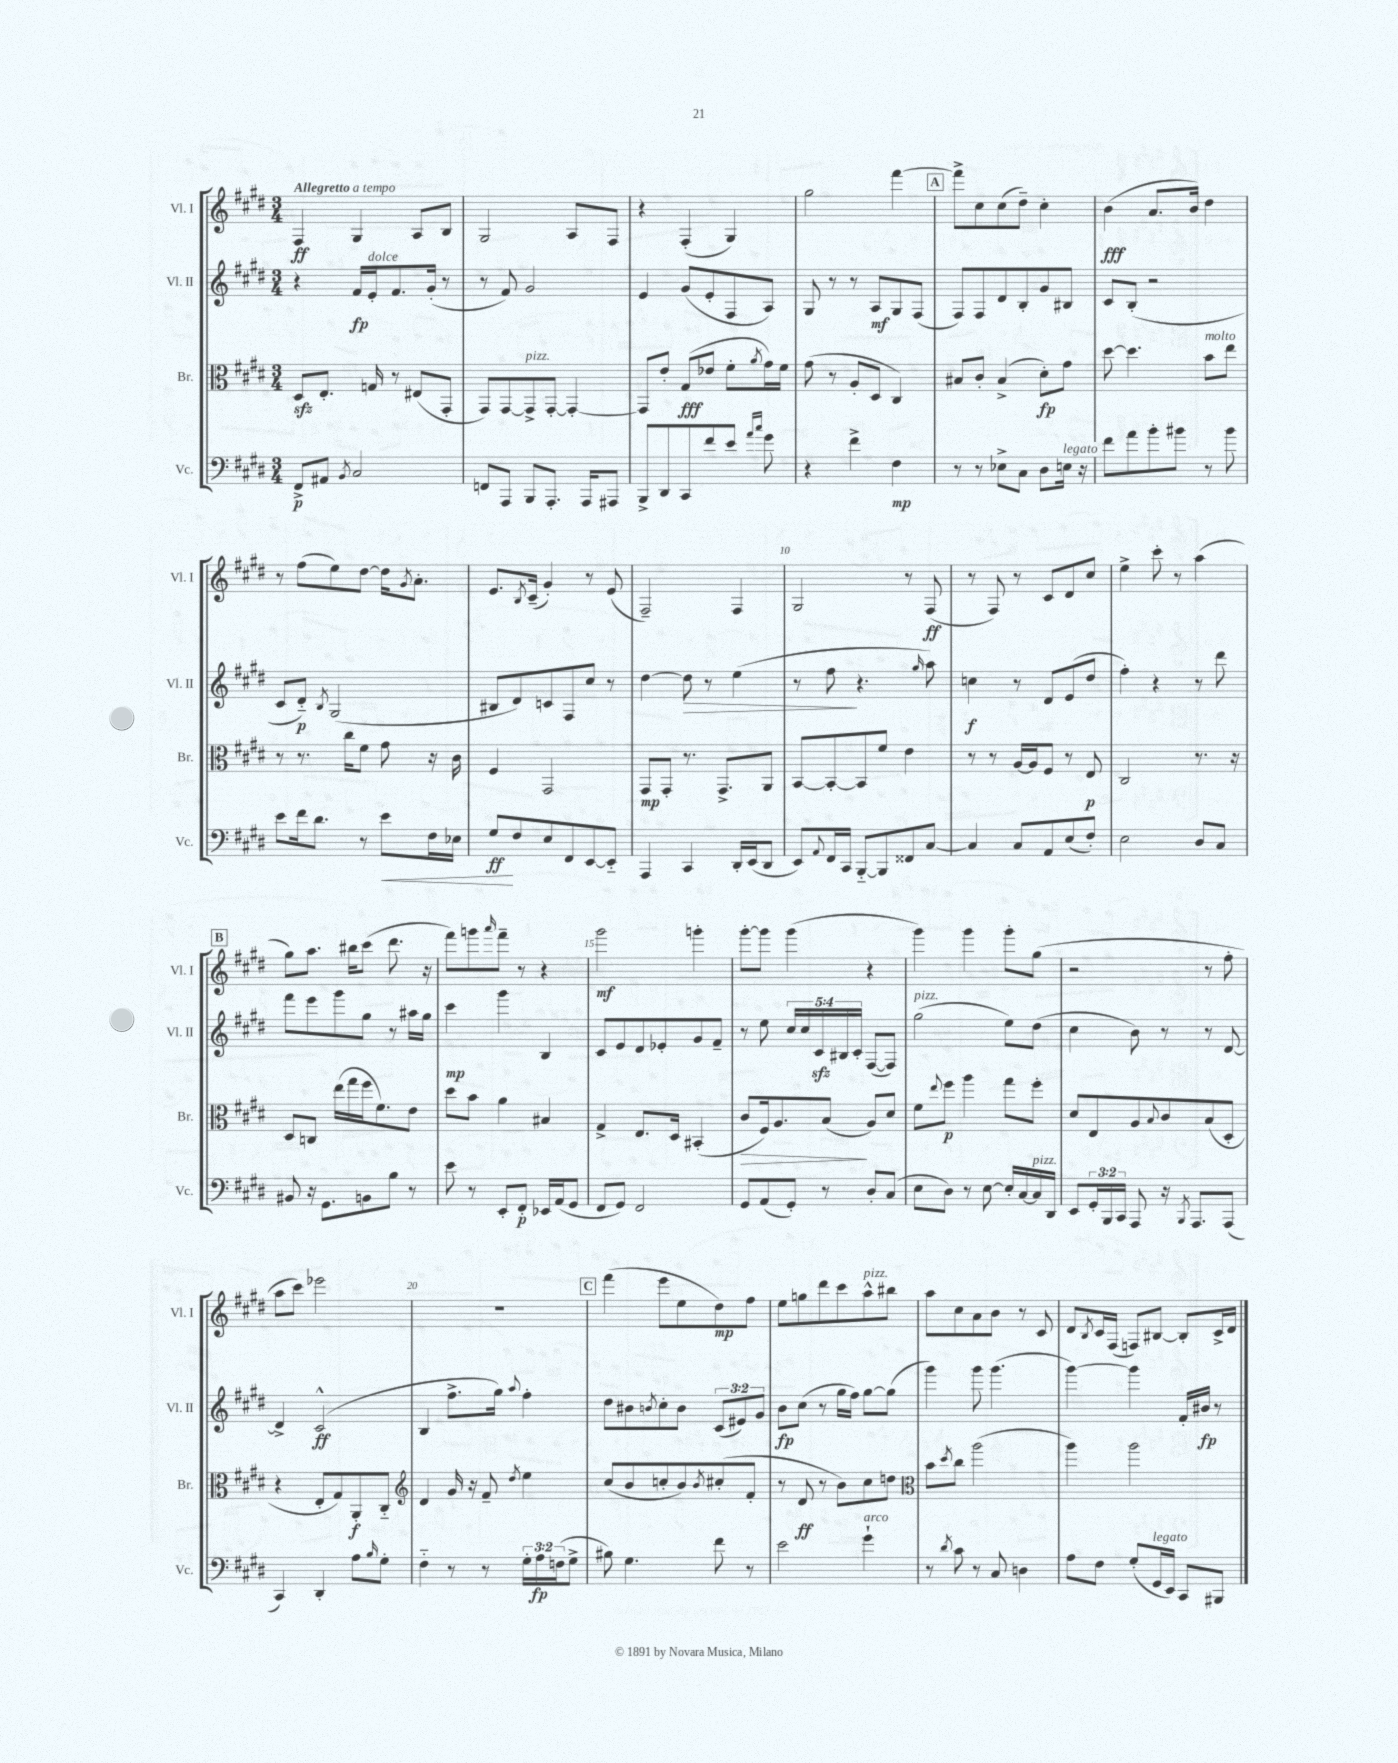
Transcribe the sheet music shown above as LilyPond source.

<<
\new StaffGroup <<
\new Staff = "s0" \with { instrumentName = "Vl. I" shortInstrumentName = "Vl. I" } {
    \clef treble \key e \major \numericTimeSignature \time 3/4 \tempo "Allegretto"
    fis4\ff gis4^\markup { \italic "a tempo" } a8 b8 |
    gis2 a8 fis8 |
    r4 fis4-.( gis4) |
    gis''2 fis'''4~ |
    \mark \markup { \box "A" } fis'''8-> cis''8 cis''8( dis''8--) cis''4-. |
    b'4\fff( a'8. b'16) dis''4 |
    r8 fis''8( e''8) dis''8~ dis''16 \acciaccatura { gis'8 } a'8.-. |
    e'8. \acciaccatura { b8 } cis'16--( gis'4-.) r8 e'8( |
    fis2--) fis4 |
    gis2 r8 fis8\ff( |
    r8 fis8) r8 cis'8 dis'8 cis''8 |
    e''4-> cis'''8-. r8 a''4( |
    \mark \markup { \box "B" } gis''8) a''8. bis''16 cis'''8( dis'''8. r16 |
    fis'''8) g'''8 \grace { a'''16 } fis'''8-- r8 r4 |
    gis'''2\mf g'''4-. |
    gis'''8~-. gis'''8 gis'''4( r4 |
    gis'''4) gis'''4 gis'''8-. gis''8( |
    r2 r8 fis''8-. |
    a''8 cis'''8) ees'''2 |
    R2. |
    \mark \markup { \box "C" } fis'''4( e'''8 e''8 dis''8\mp) fis''8 |
    e''8 g''8 dis'''8 cis'''8 a''8-^^\markup { \italic "pizz." } bis''8 |
    a''8 cis''8 a'8 b'8 r8 cis'8 |
    dis'8 \acciaccatura { b8 } cis'16 fis16( f8) bis8~ bis8-. cis'16-> dis'16 \bar "|." |
}
\new Staff = "s1" \with { instrumentName = "Vl. II" shortInstrumentName = "Vl. II" } {
    \clef treble \key e \major \numericTimeSignature \time 3/4 \override Staff.TupletNumber.text = #tuplet-number::calc-fraction-text
    r4 fis'16\fp e'16-.^\markup { \italic "dolce" } fis'8. gis'16-.( r8 |
    r8 fis'8) gis'2 |
    e'4 gis'8( e'8-. fis8 a8) |
    gis8 r8 r8 a8\mf gis8 fis8( |
    \mark \markup { \box "A" } fis8) fis8 dis'8 b8-. gis'8 bis8 |
    cis'8 b8-.( r2 |
    cis'8 dis'8-_\p) \acciaccatura { b8 } gis2( |
    bis8 dis'8) c'8 fis8 cis''8 r8 |
    dis''4~ dis''8\> r8 e''4( |
    r8 fis''8\! r4. \grace { gis''16 } a''8) |
    c''4\f r8 dis'8 e'8( dis''8 |
    fis''4-.) r4 r8 dis'''8 |
    \mark \markup { \box "B" } fis'''8 e'''8 gis'''8 gis''8 r8 ais''16 gis''16 |
    cis'''4\mp gis'''4 b4 |
    cis'8 e'8 dis'8 ees'8-. gis'8 fis'8-- |
    r8 e''8 \tuplet 5/4 { cis''16 cis''16 cis'16\sfz bis16 cis'16-. } fis8~( fis8) |
    gis''2^\markup { \italic "pizz." }( e''8) dis''8( |
    cis''4 b'8) r8 r8 dis'8~ |
    dis'4-> cis'2-^\ff( |
    b4 fis''8.-> gis''16) \appoggiatura { a''8 } fis''4-. |
    \mark \markup { \box "C" } dis''8 bis'8 \acciaccatura { b'8 } cis''8-. b'8 \tuplet 3/2 { cis'8( eis'8) gis'8 } |
    b'8\fp cis''8( r8 gis''16 fis''16) gis''8~ gis''8( |
    gis'''4) gis'''8 gis'''4.( |
    gis'''4~) gis'''4 fis'16-. bis'16\fp r8 \bar "|." |
}
\new Staff = "s2" \with { instrumentName = "Br." shortInstrumentName = "Br." } {
    \clef alto \key e \major \numericTimeSignature \time 3/4
    dis8\sfz e8.-. g16 r8 eis8( gis,8-. |
    gis,8) gis,8~ gis,8->^\markup { \italic "pizz." } gis,8~-. gis,4~-. |
    gis,8 e'8-. gis8\fff( ees'8 fis'8-. \acciaccatura { a'8 } gis'16) fis'16 |
    gis'8( r8 a8-. dis8 cis4) |
    \mark \markup { \box "A" } bis8 cis'8-. bis4->( dis'8-.\fp) gis'8 |
    dis''8~ dis''4. b'8^\markup { \italic "molto" } e''8 |
    r8 r8. cis''16 fis'8 gis'8 r16 cis'16 |
    fis4 gis,2 |
    gis,8\mp gis,8-. r8. gis,8.-> a,8 |
    b,8~ b,8~-. b,8 fis'8 e'4 |
    r8 r8 a16~ a16 fis8 r8 e8\p |
    cis2 r8. r16 |
    \mark \markup { \box "B" } dis8 c8 e''16( gis''16 fis''16 fis'8.) e'8 |
    dis''8 b'8 a'4 bis4 |
    gis4-> e8. dis16 bis,4-.( |
    cis'8\> fis16) a8. b8\!( a8) dis'8 |
    fis'8 \appoggiatura { e''8 } fis''8\p a''4 gis''8 fis''8-. |
    dis'8 e8 a8 \appoggiatura { b8 } cis'8 b8( dis8-. |
    r4 e8-. gis8) a,8-.\f cis8-_ |
    \clef treble dis'4 gis'16 r16 fis'8-- \acciaccatura { dis''8 } e''4 |
    \mark \markup { \box "C" } cis''8( b'8 c''8-. b'8) \acciaccatura { b'8 } cis''8-.( fis'8-. |
    r8 dis'8\ff r8 b'8) cis''8 d''8 |
    \clef alto b'8 \acciaccatura { dis''8 } cis''8 a''2( |
    a''4) a''2 \bar "|." |
}
\new Staff = "s3" \with { instrumentName = "Vc." shortInstrumentName = "Vc." } {
    \clef bass \key e \major \numericTimeSignature \time 3/4 \override Staff.TupletNumber.text = #tuplet-number::calc-fraction-text
    fis,8->\p ais,8 \acciaccatura { b,8 } cis2 |
    f,8 a,,8 b,,8 a,,8.-. a,,16 ais,,8 |
    b,,8-> dis,8 cis,8 fis'8 e'8 \grace { a'16 cis''16 } gis'8 |
    r4 fis'4-> fis4\mp |
    \mark \markup { \box "A" } r8 r8 ees8-> cis8 dis8 e16^\markup { \italic "legato" } r16 |
    fis'8 a'8 b'8-. bis'8 r8 bis'8 |
    e'8 fis'16 dis'8. r8 e'8\< fis16 ees16 |
    gis8\ff\! fis8 e8 fis,8 e,8~ e,8-_ |
    a,,4 cis,4 dis,16-. e,16( dis,8 |
    e,8) \appoggiatura { a,8 } fis,16 cis,16 b,,8~-_ b,,8 fisis,8 cis8~ |
    cis4 cis8 a,8 e8( fis8-.) |
    e2 dis8 cis8 |
    \mark \markup { \box "B" } bis,8 r16 gis,8. b,8 b8 r8 |
    e'8 r8 e,8-. fis,8-.\p ees,16 a,16( gis,8 |
    fis,8 gis,8) fis,2 |
    gis,8 a,8( gis,8-.) r8 dis8-. cis8( |
    e8 dis8) r8 e8~ e16-. cis16~ cis16^\markup { \italic "pizz." } dis,16 |
    e,8 \tuplet 3/2 { gis,16-. b,,16 cis,16 } a,,8 r16 \acciaccatura { b,,8 } a,,8. a,,8( |
    cis,4) dis,4-. a8 \grace { b16 } gis8-. |
    fis4-_ r8 r8 \tuplet 3/2 { gis16-. a16\fp f16( } gis8-> |
    \mark \markup { \box "C" } bis8) gis4. fis'8 r8 |
    e'2 gis'4-!^\markup { \italic "arco" } |
    r8 \acciaccatura { dis'8 } cis'8 r8 cis8 d4 |
    a8 fis8 gis8-.( gis,16^\markup { \italic "legato" } e,16) cis,8 bis,,8 \bar "|." |
}
>>
>>
\layout { \context { \Score \override BarNumber.break-visibility = ##(#f #t #t) barNumberVisibility = #(every-nth-bar-number-visible 5) } }
